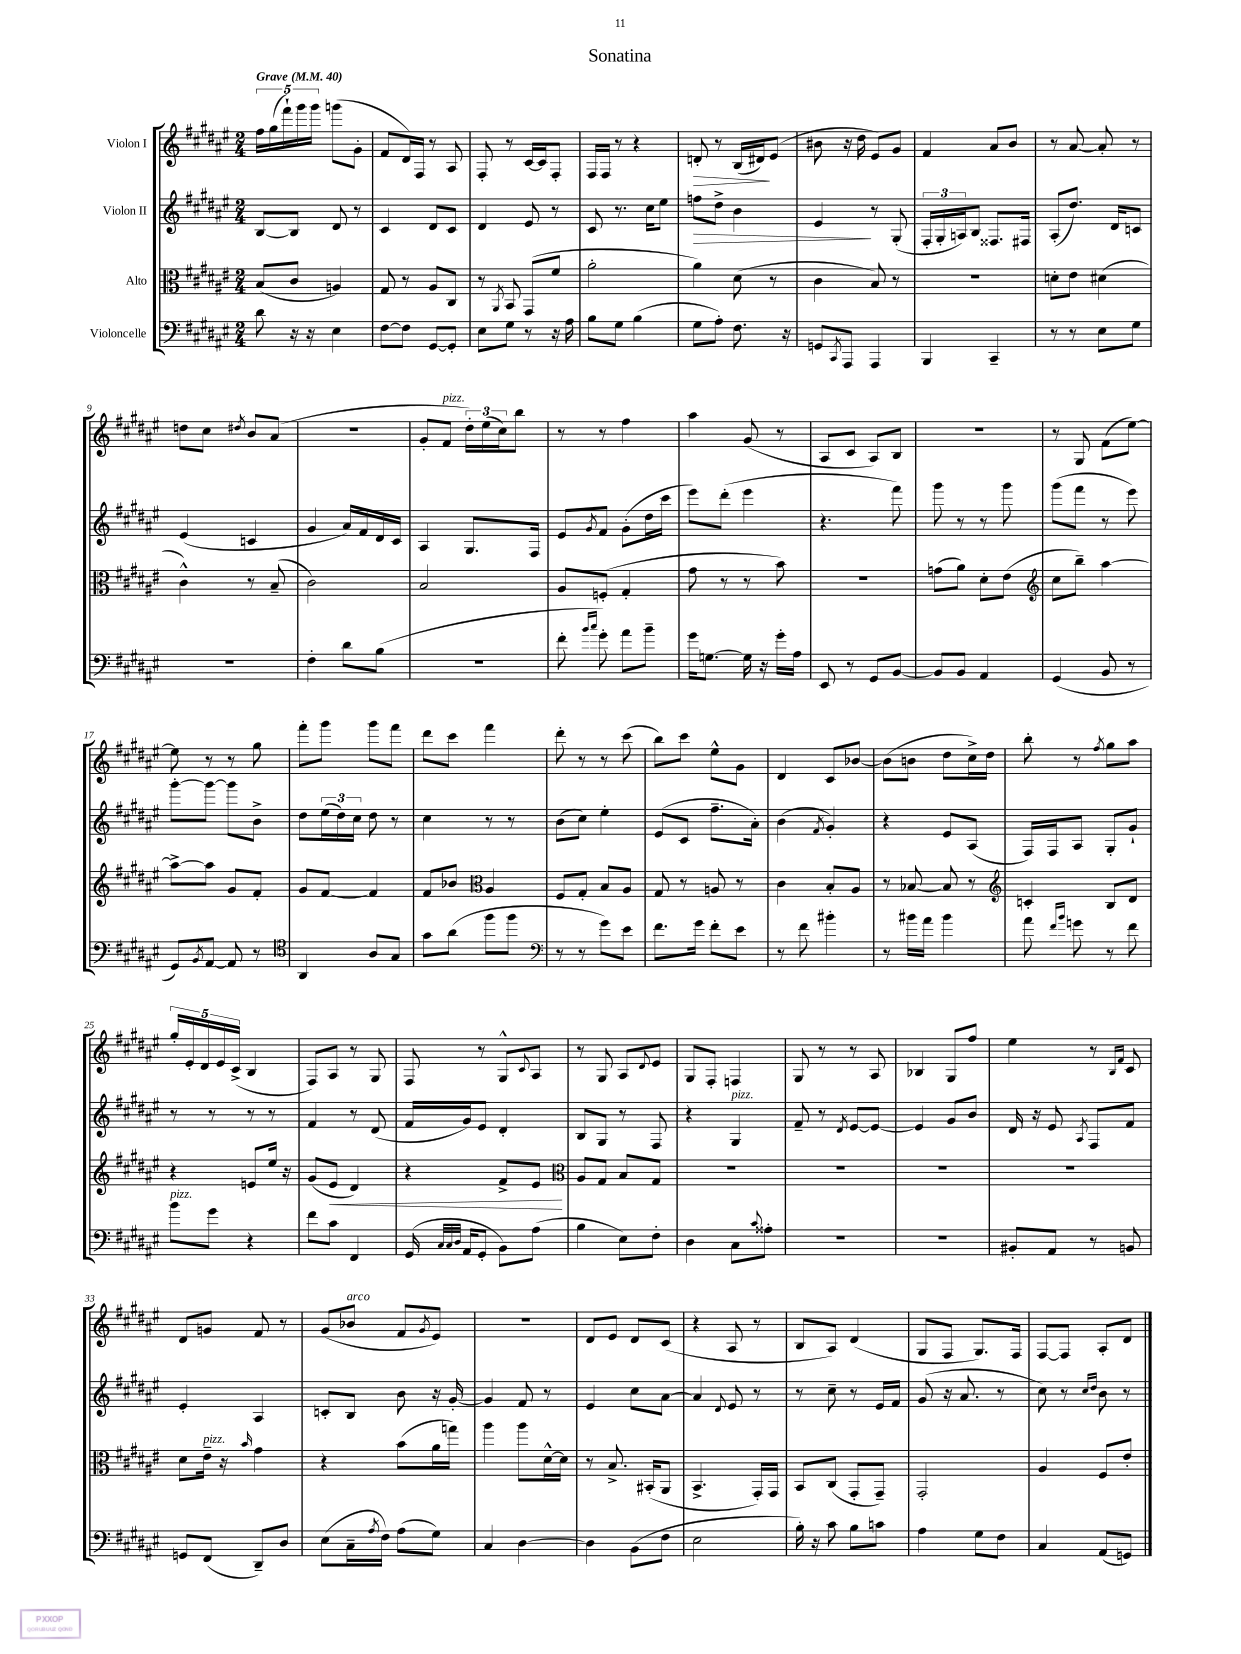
\header { title = "Sonatina" }
<<
\new StaffGroup <<
\new Staff = "s0" \with { instrumentName = "Violon I" } {
    \clef treble \key fis \major \numericTimeSignature \time 2/4 \tempo "Grave" 4 = 40
    \tuplet 5/4 { fis''16 gis''16( fis'''16-!) gis'''16 gis'''16 } g'''8( gis'8-. |
    fis'8 dis'16) fis16 r8 ais8 |
    fis8-. r8 cis'16~ cis'16 fis8-. |
    fis16 fis16 r8 r4 |
    d'8-.\> r8 b16( dis'16\!) eis'8( |
    bis'8 r16 dis''16 eis'8) gis'8 |
    fis'4 ais'8 b'8 |
    r8 ais'8~ ais'8-. r8 |
    d''8 cis''8 \acciaccatura { dis''8 } b'8 ais'8( |
    r2 |
    gis'8-. fis'8^\markup { \italic "pizz." } \tuplet 3/2 { dis''16-.) eis''16( cis''16) } b''8 |
    r8 r8 fis''4 |
    ais''4 gis'8( r8 |
    ais8 cis'8 ais8) b8 |
    R2 |
    r8 gis8 fis'8( eis''8~) |
    eis''8 r8 r8 gis''8 |
    fis'''8-. gis'''8 gis'''8 fis'''8 |
    dis'''8 cis'''8 fis'''4 |
    dis'''8-. r8 r8 cis'''8( |
    b''8) cis'''8 eis''8-^ gis'8 |
    dis'4 cis'8 bes'8~ |
    bes'8( b'8 dis''8 cis''16->) dis''16 |
    b''8-. r8 \acciaccatura { fis''8 } gis''8 ais''8 |
    \tuplet 5/4 { gis''16-. eis'16-. dis'16 eis'16 cis'16->( } b4 |
    fis8) ais8 r8 gis8 |
    fis8 r8 gis8-^ \appoggiatura { cis'8 } ais8 |
    r8 gis8 ais8 \appoggiatura { dis'8 } eis'8 |
    gis8 fis8-. f4 |
    gis8 r8 r8 ais8 |
    bes4 gis8 fis''8 |
    eis''4 r8 \grace { b16 fis'16 } cis'8 |
    dis'8 g'8 fis'8 r8 |
    gis'8( bes'8^\markup { \italic "arco" } fis'8 \acciaccatura { gis'8 } eis'8) |
    r2 |
    dis'8 eis'8 dis'8 cis'8( |
    r4 ais8 r8 |
    b8 ais8) dis'4( |
    gis8 fis8 gis8.) fis16 |
    fis8~ fis8 ais8-. dis'8 \bar "|." |
}
\new Staff = "s1" \with { instrumentName = "Violon II" } {
    \clef treble \key fis \major \numericTimeSignature \time 2/4
    b8~ b8 dis'8 r8 |
    cis'4 dis'8 cis'8 |
    dis'4 eis'8 r8 |
    cis'8 r8. cis''16 eis''8 |
    f''8\> dis''8-> b'4 |
    eis'4\! r8 gis8-.( |
    \tuplet 3/2 { fis16-. gis16-. a16) } b8 fisis8. fis16 |
    ais8-.( dis''8.) dis'16 c'8 |
    eis'4( c'4 |
    gis'4 ais'16) fis'16 dis'16 cis'16 |
    ais4 gis8. fis16 |
    eis'8 \acciaccatura { gis'8 } fis'8 gis'8-.( dis''16 cis'''16 |
    eis'''8) dis'''8-.( eis'''4 |
    r4. fis'''8) |
    gis'''8 r8 r8 gis'''8 |
    gis'''8( fis'''8 r8 eis'''8) |
    gis'''8~-. gis'''8~ gis'''8 b'8-> |
    dis''8 \tuplet 3/2 { eis''16( dis''16) cis''16 } dis''8 r8 |
    cis''4 r8 r8 |
    b'8( cis''8) eis''4-. |
    eis'8( cis'8 fis''8.-- ais'16-.) |
    b'4( \acciaccatura { fis'8 } gis'4-.) |
    r4 eis'8 ais8( |
    fis16) fis16 ais8 gis8-. gis'8-! |
    r8 r8 r8 r8 |
    fis'4 r8 dis'8( |
    fis'16 gis'16) eis'8 dis'4-. |
    b8 gis8 r8 fis8 |
    r4 gis4^\markup { \italic "pizz." } |
    fis'8-- r8 \acciaccatura { dis'8 } eis'8~ eis'8~ |
    eis'4 gis'8 b'8 |
    dis'16 r16 eis'8 \acciaccatura { ais8 } fis8 fis'8 |
    eis'4-. ais4 |
    c'8-. b8 b'8 r16 gis'16~-. |
    gis'4 fis'8 r8 |
    eis'4 cis''8 ais'8~ |
    ais'4 \appoggiatura { dis'8 } eis'8 r8 |
    r8 cis''8-- r8 eis'16 fis'16 |
    gis'8( r16 ais'8. r8 |
    cis''8) r8 \grace { cis''16 dis''16 } b'8 r8 \bar "|." |
}
\new Staff = "s2" \with { instrumentName = "Alto" } {
    \clef alto \key fis \major \numericTimeSignature \time 2/4
    b8( cis'8 a4) |
    gis8 r8 ais8 cis8 |
    r8 \acciaccatura { ais,8 } b,8 gis,8( fis'8 |
    ais'2-. |
    ais'4) dis'8( r8 |
    cis'4 b8) r8 |
    r2 |
    d'8-. eis'8 dis'4( |
    cis'4-^) r8 b8--( |
    cis'2) |
    b2 |
    ais8 f8-.( gis4-. |
    gis'8 r8 r8 b'8) |
    r2 |
    g'8( ais'8) dis'8-. eis'8( |
    \clef treble cis''8 b''8--) ais''4~ |
    ais''8~-> ais''8 gis'8 fis'8-. |
    gis'8 fis'8~ fis'4 |
    fis'8 bes'8 \clef alto ais4 |
    fis8 gis8-. b8 ais8 |
    gis8 r8 a8 r8 |
    cis'4 b8-. ais8 |
    r8 bes8~ bes8 r8 |
    \clef treble c'4-. b8 dis'8 |
    r4 e'8 eis''16 r16 |
    gis'8( eis'8\< dis'4) |
    r4 fis'8-> eis'8\! |
    \clef alto ais8 gis8 b8 gis8 |
    R2 |
    R2 |
    R2 |
    R2 |
    dis'8 eis'16--^\markup { \italic "pizz." } r16 \grace { b'16 } gis'4 |
    r4 b'8( ais'16 g''16) |
    ais''4 ais''8 dis'16~-^ dis'16 |
    r8 b8.-> bis,16-.( ais,8 |
    b,4.-> gis,16-.) gis,16 |
    b,8 cis8( gis,8-. gis,8--) |
    gis,2-. |
    ais4 fis8 eis'8-. \bar "|." |
}
\new Staff = "s3" \with { instrumentName = "Violoncelle" } {
    \clef bass \key fis \major \numericTimeSignature \time 2/4
    dis'8 r16 r16 eis4 |
    fis8~ fis8 gis,8~ gis,8-. |
    eis8 gis8 r8 r16 ais16 |
    b8 gis8 b4( |
    gis8 ais8-.) fis8. r16 |
    g,8 \acciaccatura { cis,8 } ais,,8 ais,,4 |
    b,,4 cis,4-- |
    r8 r8 eis8 gis8 |
    R2 |
    fis4-. dis'8 b8( |
    r2 |
    fis'8-. \grace { b'16 cis''16 } gis'8-.) ais'8 b'8-- |
    gis'16 g8.~ g16 r16 gis'16-. ais16 |
    eis,8 r8 gis,8 b,8~ |
    b,8 b,8 ais,4 |
    gis,4( b,8 r8 |
    gis,8) \acciaccatura { b,8 } ais,8~ ais,8 r8 |
    \clef tenor ais,4 ais8 gis8 |
    gis'8 ais'8( fis''8 fis''8 |
    \clef bass r8 r8 gis'8) eis'8 |
    fis'8. gis'16 fis'8-. eis'8 |
    r8 fis'8 bis'4-. |
    r8 bis'16 ais'16 bis'4 |
    ais'8 \grace { fis'16 b'16 } g'8 r8 fis'8 |
    b'8^\markup { \italic "pizz." } gis'8 r4 |
    fis'8 cis'8 fis,4 |
    gis,16( \grace { cis32 cis32 dis32 } ais,16 gis,8-. b,8) ais8( |
    b4 eis8) fis8-. |
    dis4 cis8 \appoggiatura { cis'8 } aisis8-. |
    r2 |
    R2 |
    bis,8-. ais,8 r8 b,8 |
    g,8 fis,8( dis,8--) dis8 |
    eis8( cis16-- \acciaccatura { ais8 } fis16) ais8( gis8) |
    cis4 dis4~ |
    dis4 b,8( fis8 |
    eis2 |
    b16-.) r16 cis'8 b8 c'8 |
    ais4 gis8 fis8 |
    cis4 ais,8( g,8) \bar "|." |
}
>>
>>
